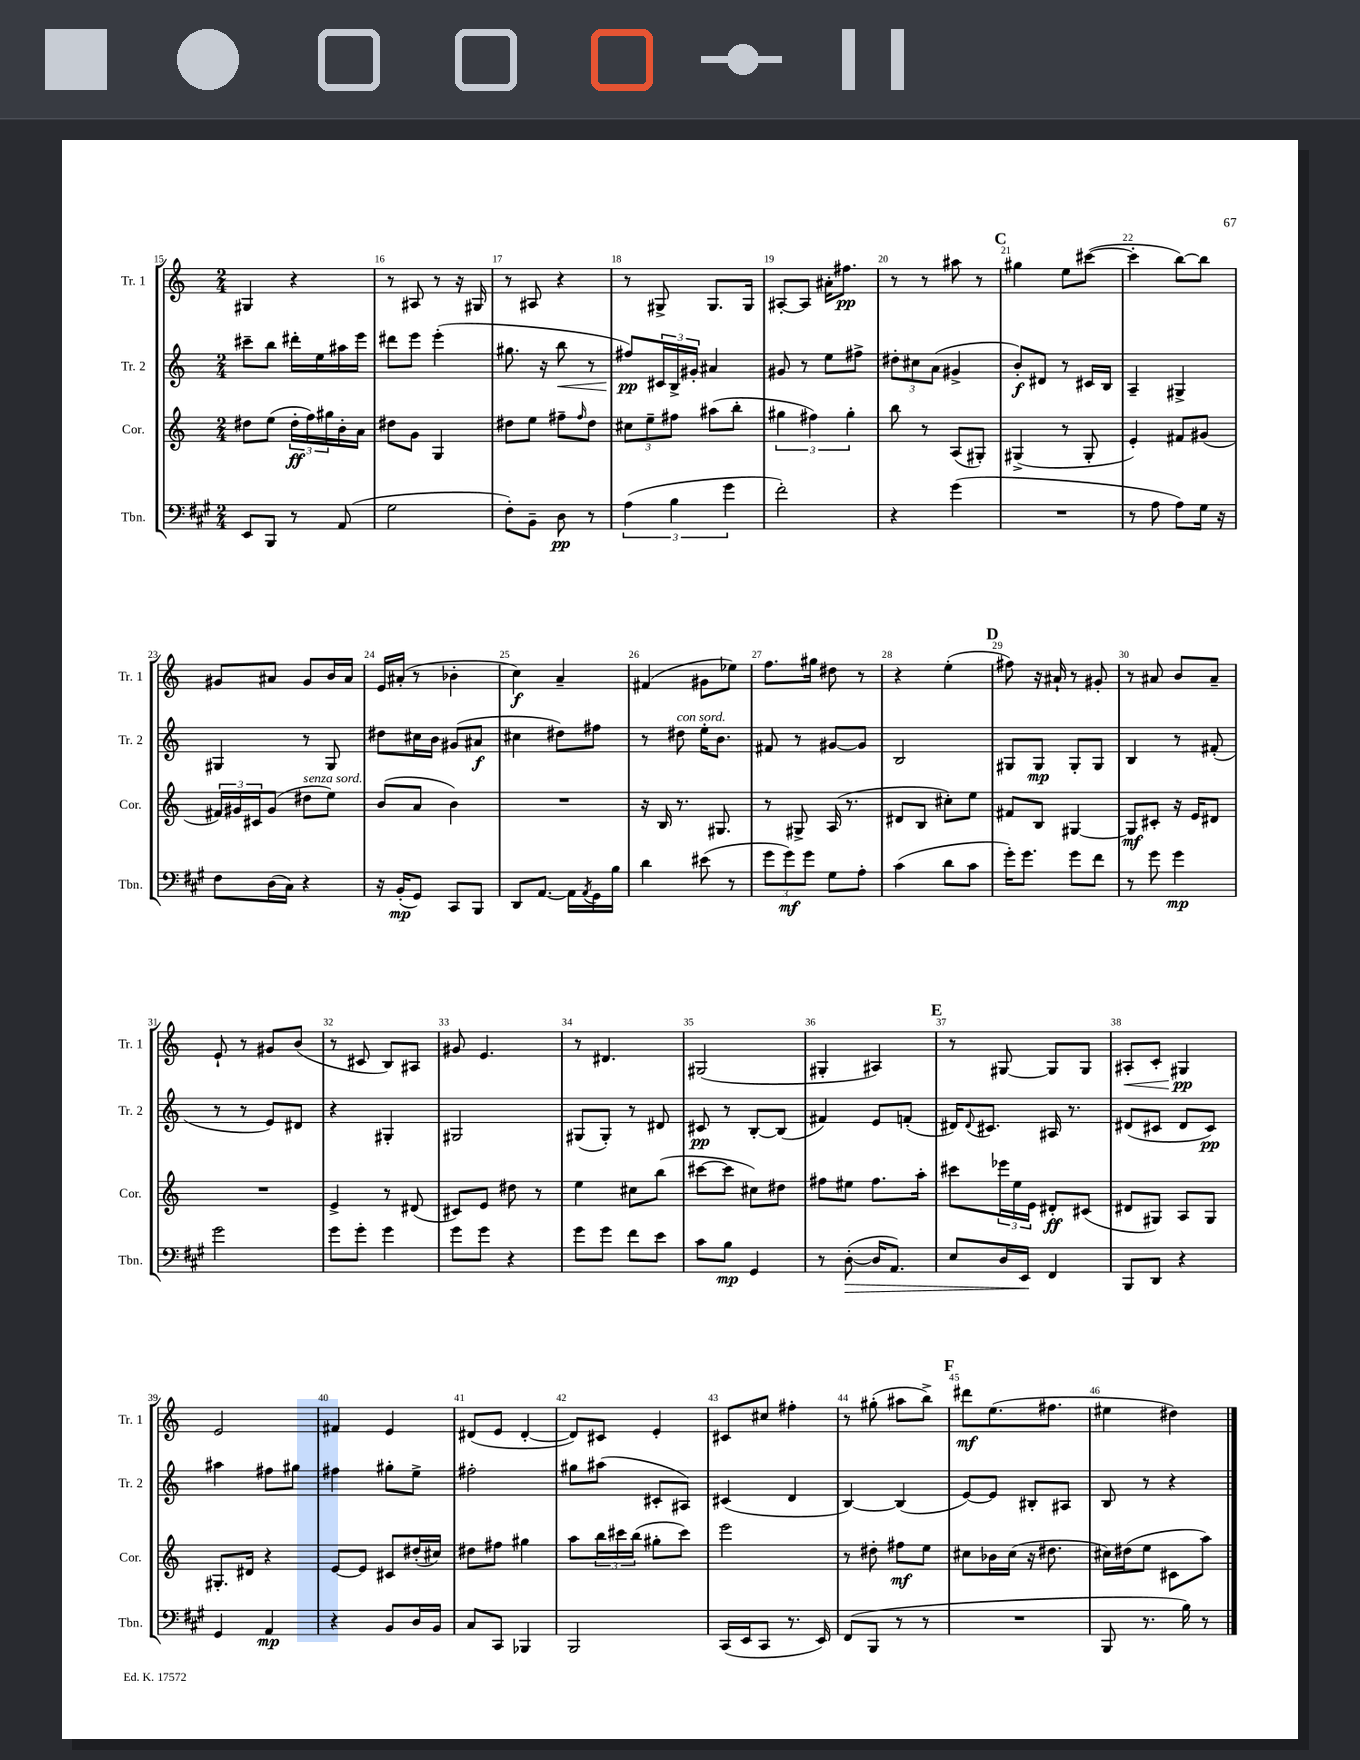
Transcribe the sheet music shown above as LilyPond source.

<<
\new StaffGroup <<
\new Staff = "s0" \with { instrumentName = "Tr. 1" shortInstrumentName = "Tr. 1" } {
    \clef treble \key c \major \numericTimeSignature \time 2/4
    gis4 r4 |
    r8 ais8 r8 r16 gis16 |
    r8 ais8 r4 |
    r8 gis8-> gis8. gis16 |
    ais8~-. ais8 ais'16-. fis''8.\pp |
    r8 r8 ais''8 r8 |
    \mark \markup { \bold "C" } gis''4 e''8 cis'''8~( |
    cis'''4-. b''8~) b''8 |
    gis'8 ais'8 gis'8 b'16 ais'16 |
    e'16 ais'16-.( r8 bes'4-. |
    c''4\f) a'4-- |
    fis'4( gis'8 ees''8) |
    f''8. gis''16 dis''8 r8 |
    r4 e''4-.( |
    \mark \markup { \bold "D" } fis''8) r16 ais'16-! r8 gis'8-. |
    r8 ais'8 b'8 ais'8-- |
    e'8-! r8 gis'8 b'8( |
    r8 cis'8 b8) ais8 |
    gis'8 e'4. |
    r8 dis'4. |
    gis2( |
    gis4-. ais4) |
    \mark \markup { \bold "E" } r8 gis8~ gis8 gis8 |
    ais8-.\< c'8-. gis4\pp\! |
    e'2 |
    fis'4 e'4 |
    dis'8( e'8 dis'4~-. |
    dis'8) cis'8 e'4-. |
    cis'8 cis''8 fis''4-. |
    r8 gis''8-.( ais''8 b''8->) |
    \mark \markup { \bold "F" } dis'''8\mf e''8.( fis''8. |
    eis''4 dis''4) \bar "|." |
}
\new Staff = "s1" \with { instrumentName = "Tr. 2" shortInstrumentName = "Tr. 2" } {
    \clef treble \key c \major \numericTimeSignature \time 2/4
    cis'''8-- b''8 dis'''16-. e''16 ais''16 e'''16 |
    dis'''8 e'''8 e'''4-.( |
    gis''8. r16 b''8\< r8 |
    fis''8\pp\!) \tuplet 3/2 { cis'16 b16-> gis'16-. } ais'4 |
    gis'8 r8 e''8 fis''8-> |
    \tuplet 3/2 { dis''8-. cis''8 a'8( } gis'4-> |
    \mark \markup { \bold "C" } b'8-.\f) dis'8 r8 cis'16 b16 |
    a4-- gis4-> |
    gis4 r8 gis8 |
    dis''8 cis''16 b'16 gis'8( ais'8\f |
    cis''4 dis''8) fis''8 |
    r8 dis''8^\markup { \italic "con sord." } e''16-. b'8. |
    fis'8 r8 gis'8~ gis'8 |
    b2 |
    \mark \markup { \bold "D" } gis8 gis8\mp gis8-. gis8 |
    b4 r8 fis'8-.( |
    r8 r8 e'8) dis'8 |
    r4 gis4-. |
    gis2 |
    gis8( gis8-.) r8 dis'8 |
    cis'8\pp r8 b8~-. b8( |
    fis'4) e'8 f'8-.( |
    \mark \markup { \bold "E" } dis'16) \appoggiatura { dis'8 } cis'8. ais16 r8. |
    dis'8( cis'8 dis'8 cis'8\pp) |
    ais''4 fis''8 gis''8 |
    fis''4 gis''8-. e''8-> |
    fis''2-. |
    gis''8 ais''8( cis'8-. ais8) |
    cis'4( d'4 |
    b4~) b4( |
    \mark \markup { \bold "F" } e'8~) e'8 bis8-. ais8 |
    b8 r8 r4 \bar "|." |
}
\new Staff = "s2" \with { instrumentName = "Cor." shortInstrumentName = "Cor." } {
    \clef treble \key c \major \numericTimeSignature \time 2/4
    dis''8 e''8( \tuplet 3/2 { dis''16-.\ff f''16) gis''16 } b'16-. a'16 |
    dis''8 g'8 g4 |
    dis''8 e''8 fis''8-- \grace { fis''16 } dis''8 |
    \tuplet 3/2 { cis''8 e''8-- fis''8 } ais''8( b''8-. |
    \tuplet 3/2 { gis''4 fis''4) gis''4-. } |
    b''8 r8 a8( gis8-.) |
    \mark \markup { \bold "C" } gis4->( r8 gis8-. |
    e'4-.) fis'8 gis'8( |
    \tuplet 3/2 { fis'16) gis'16 cis'16 } gis'8( dis''8^\markup { \italic "senza sord." } e''8) |
    b'8( a'8 b'4) |
    R2 |
    r16 b16 r8. gis8. |
    r8 gis8-> a16( r8. |
    dis'8 b8 cis''8-.) e''8 |
    \mark \markup { \bold "D" } fis'8 b8 gis4~ |
    gis8\mf cis'8-. r16 e'16 dis'8 |
    R2 |
    e'4-> r8 dis'8( |
    cis'8) e'8 dis''8 r8 |
    e''4 cis''8 b''8( |
    cis'''8~ cis'''8 cis''8) dis''8 |
    fis''8 eis''8 fis''8. a''16-. |
    \mark \markup { \bold "E" } cis'''8 \tuplet 3/2 { ees'''16 e''16 e'16 } dis'8-.\ff cis'8( |
    dis'8 gis8) a8 gis8 |
    gis8.-. dis'16 r4 |
    e'8~ e'8 cis'8 dis''16-.( cis''16) |
    dis''8 fis''8 gis''4 |
    a''8 \tuplet 3/2 { b''16 cis'''16 b''16( } gis''8-. cis'''8) |
    e'''2 |
    r8 dis''8-. fis''8\mf e''8 |
    \mark \markup { \bold "F" } cis''8 bes'16 cis''16( r16 dis''8. |
    cis''16) dis''16( e''8 cis'8 a''8) \bar "|." |
}
\new Staff = "s3" \with { instrumentName = "Tbn." shortInstrumentName = "Tbn." } {
    \clef bass \key a \major \numericTimeSignature \time 2/4
    e,8 b,,8 r8 a,8( |
    gis2 |
    fis8-.) b,8-- d8\pp r8 |
    \tuplet 3/2 { a4( b4 gis'4 } |
    fis'2-.) |
    r4 gis'4( |
    \mark \markup { \bold "C" } R2 |
    r8 a8 a8) gis16 r16 |
    fis8 d16( cis16) r4 |
    r16 b,16-.\mp( gis,8) cis,8 b,,8 |
    d,8 a,8.~ a,16 \acciaccatura { a,8 } gis,16 b16 |
    d'4 eis'8( r8 |
    \tuplet 3/2 { gis'8 gis'8\mf) gis'8 } gis8 a8-. |
    cis'4( d'8 cis'8 |
    \mark \markup { \bold "D" } gis'16-.) gis'8. gis'8 fis'8 |
    r8 gis'8 gis'4\mp |
    gis'2 |
    gis'8 gis'8-. gis'4 |
    gis'8 gis'8 r4 |
    gis'8 gis'8 fis'8 e'8 |
    cis'8 b8\mp gis,4 |
    r8 d8~-.\>( d16 a,8.) |
    \mark \markup { \bold "E" } e8 d16 e,16\! fis,4 |
    b,,8 d,8 r4 |
    gis,4 a,4\mp |
    r4 b,8 d16 b,16 |
    cis8 cis,8 bes,,4 |
    b,,2 |
    cis,16( e,16 cis,8 r8. e,16) |
    fis,8( b,,8 r8 r8 |
    \mark \markup { \bold "F" } R2 |
    b,,8 r8. b16) r8 \bar "|." |
}
>>
>>
\layout { \context { \Score currentBarNumber = #15 \override BarNumber.break-visibility = ##(#f #t #t) barNumberVisibility = #all-bar-numbers-visible } }
